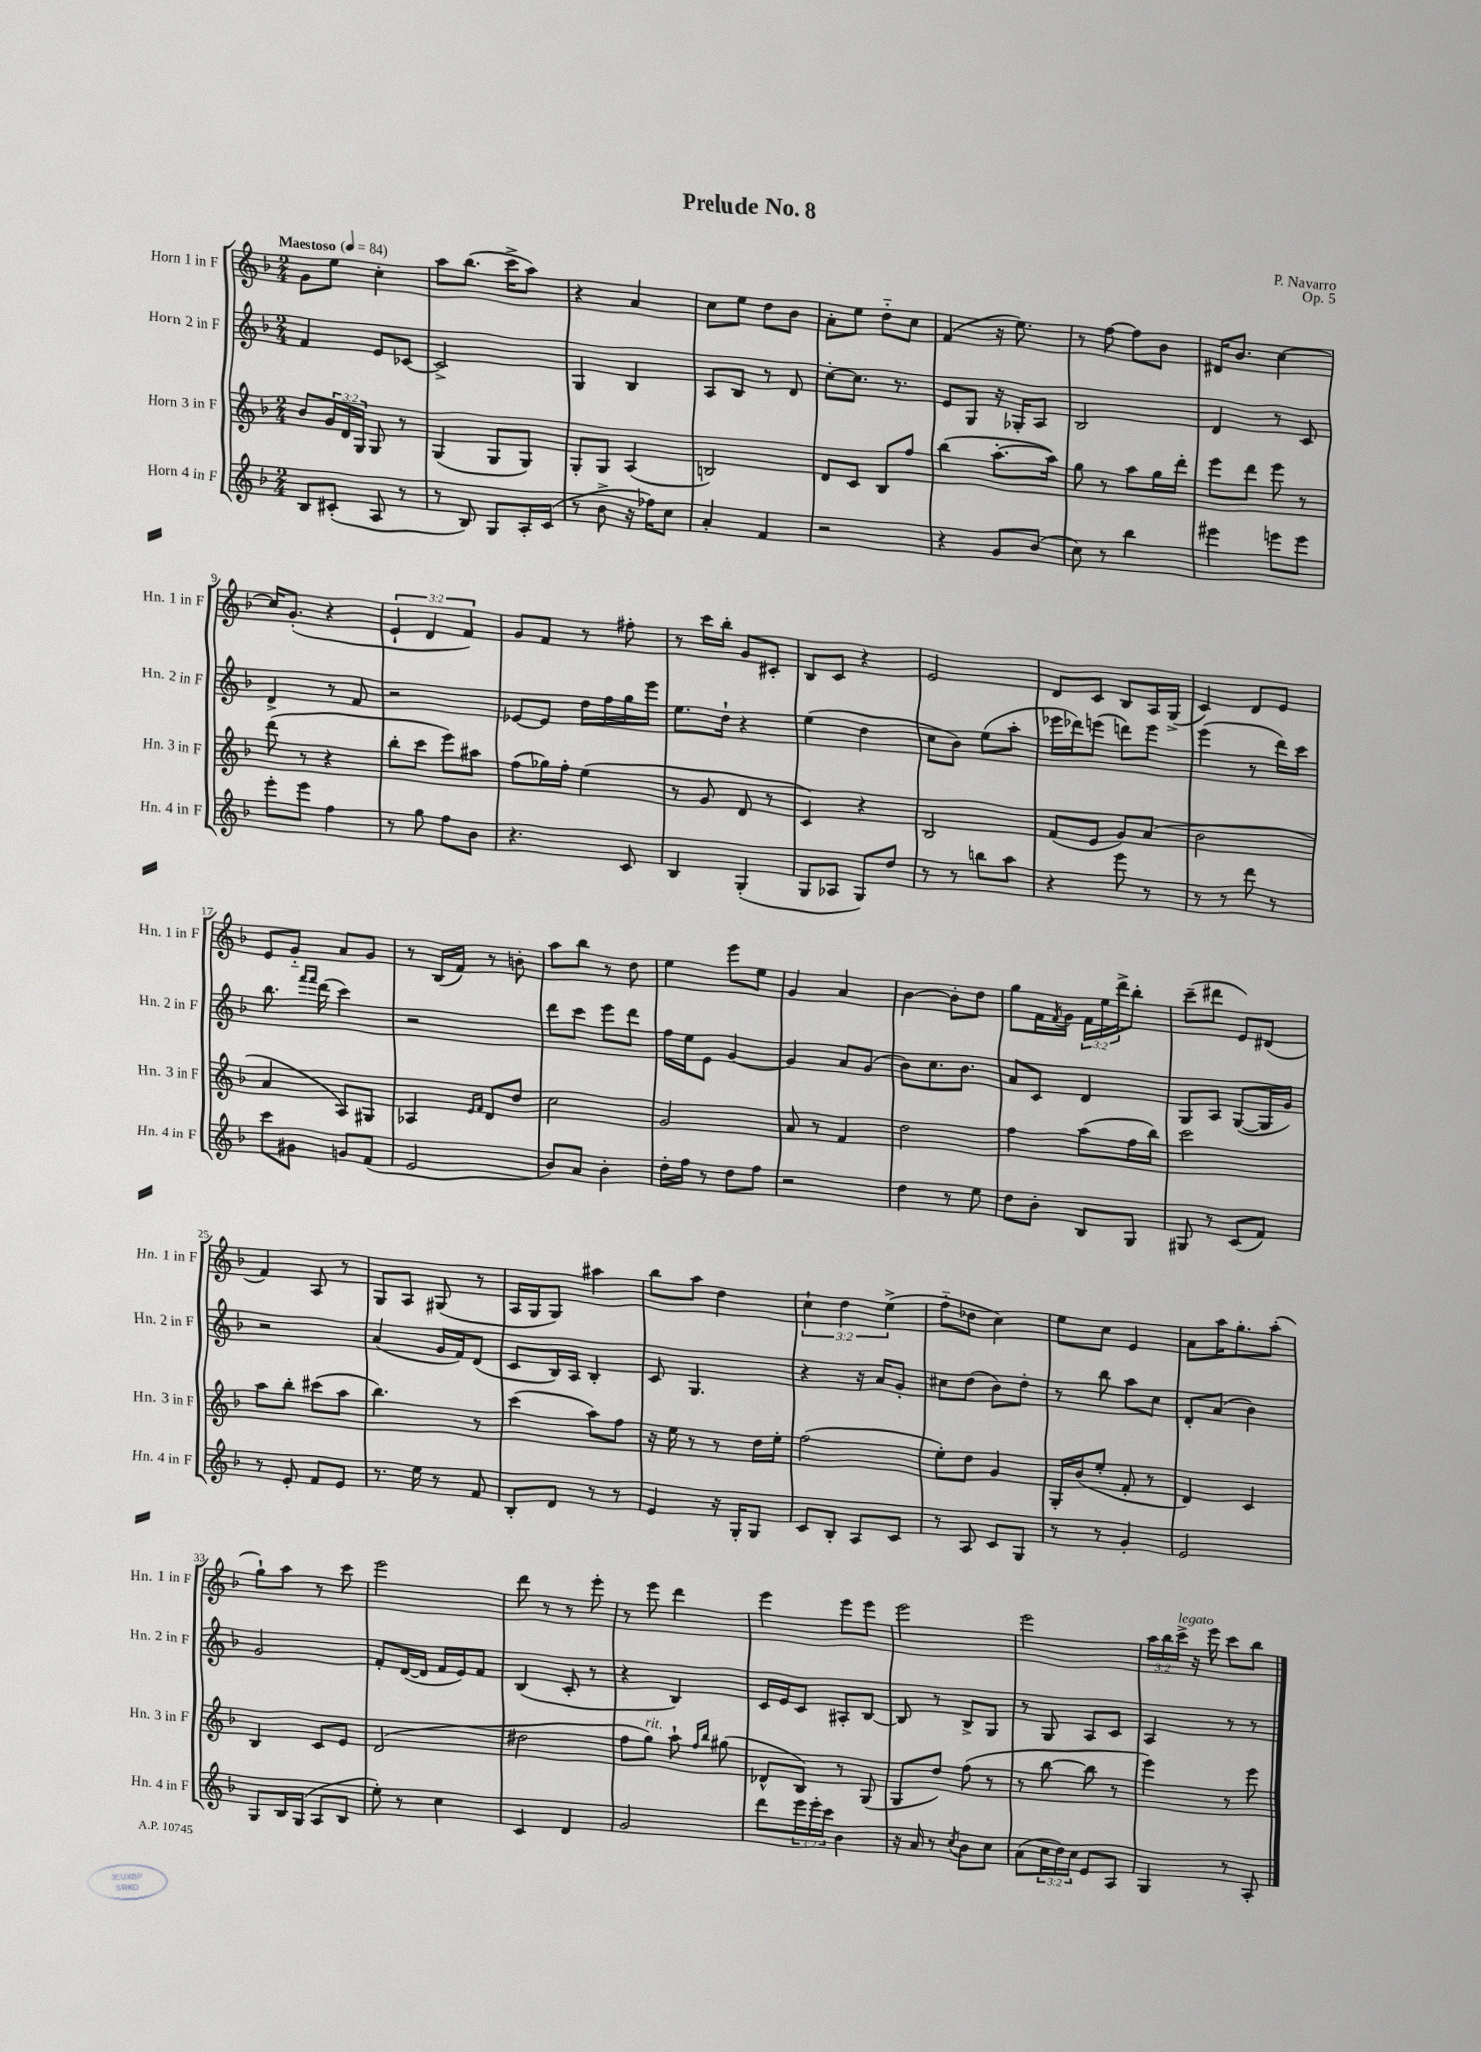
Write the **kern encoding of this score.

**kern	**kern	**kern	**kern
*staff4	*staff3	*staff2	*staff1
*clefG2	*clefG2	*clefG2	*clefG2
*k[b-]	*k[b-]	*k[b-]	*k[b-]
*M2/4	*M2/4	*M2/4	*M2/4
*MM84	*MM84	*MM84	*MM84
8B-/L	8b-/L	4f/	8g\L
(8c#'/J	24g/L	.	8ee\J
.	24d/	.	.
.	24G/JJ	.	.
8A/	8G/	8e/L	4cc'\
8r	8r	[8c-/J	.
=	=	=	=
8r	(4G/	2c-^/]	8aa\L
8B-/)	.	.	(8.bb-\J
8G/L	8G/L	.	.
.	.	.	16ccc^\LK
16A'/L	8G/J)	.	8aa\J)
(16c/JJ	.	.	.
=	=	=	=
8r	8G'/L	4G/	4r
8b-^\	8G/J	.	.
16r	(4A/	4B-/	4a/
16ff-\LK)	.	.	.
8cc\J	.	.	.
=	=	=	=
4a'/	2B/)	8A/L	8cc\L
.	.	8B-/J	8ee\J
4f/	.	8r	8dd\L
.	.	8d/	8b-\J
=	=	=	=
2r	8d/L	[8cc'\L	8a'\L
.	8c/J	8.cc\]J	8ee\J
.	8B-/L	.	8dd'~\L
.	.	8.r	.
.	8ff/J	.	8cc\J
=	=	=	=
4r	(4bb-\	8e/L	(4f/
.	.	8G/J	.
8g/L	[8.aa'\L	16r	16r
.	.	16G-'/LK	8.ee\)
(8b-/J	.	8A/J	.
.	16aa\]Jk)	.	.
=	=	=	=
8cc\)	8gg\	2B-/	8r
8r	8r	.	[8ff\
4bb-\	8aa\L	.	8ff\]L
.	16gg\L	.	8b-\J
.	16ddd'\JJ	.	.
=	=	=	=
4eee#\	8eee\L	4d/	16d#/LK
.	.	.	8.b-/J
.	8ddd\J	.	.
8eee\L	8eee\	8r	[4cc\
8eee\J	8r	8c/	.
=	=	=	=
8eee'\L	(8ddd\	4d^/	16cc/]LK
.	.	.	(8.g'/J
8eee\J	8r	.	.
4ff\	4r	8r	4r
.	.	8f/	.
=	=	=	=
8r	8bb-'\L	2r	6e`/
8gg\	8ccc\J	.	.
.	.	.	6d/
8ff\L	8eee\L)	.	.
.	.	.	6f/)
8b-\J	8aa#\J	.	.
=	=	=	=
4.r	(8ff\L	[8e-/L	8g/L
.	16gg-\L)	8e-/]J	8f/J
.	16ff'\JJ	.	.
.	(4ee\	16dd\LL	8r
.	.	16ff\	.
8c/	.	16gg\	8ff#'\
.	.	16eee\JJ	.
=	=	=	=
4B-/	8r	8.ee\L	8r
.	8g/	.	16ccc\LL
.	.	16dd`\Jk	16bb-'\JJ
(4G'/	8d/	4r	8g/L
.	8r	.	8c#'/J
=	=	=	=
8G/L	4c/)	(4ee\	8B-/L
8A-/J	.	.	8c/J
8G/L)	4r	4dd\	4r
8dd/J	.	.	.
=	=	=	=
8r	2B-/	8cc\L	2e/
8r	.	8b-\J)	.
8bb\L	.	(8ee\L	.
8aa\J	.	8aa'\J	.
=	=	=	=
4r	(8f/L	16eee-\LL	8d/L
.	.	16ddd-\J)	.
.	8e/J	(8eee\J	8c/J
8eee\	8g/L)	8ddd\L)	8B-/L
8r	(8a/J	8eee\J	16A/L
.	.	.	(16G^/JJ
=	=	=	=
8r	2b-\	(4eee\	4c/)
8r	.	.	.
8ddd\	.	8r	8d/L
8r	.	16ddd\LL)	8e/J
.	.	16ccc\JJ	.
=	=	=	=
8ccc\L	4a/	8.bb-\	8e/L
8g#\J	.	.	8g'~/J
.	.	16qqfff/LL	.
.	.	16qqfff/JJ	.
.	.	(16ddd\	.
8g/L	8A/L)	4ccc\)	8a/L
(8f/J	8G#/J	.	8g/J
=	=	=	=
2e/	4A-/	2r	8r
.	.	.	(16B-/LL
.	.	.	16f/JJ)
.	16qqe/LL	.	.
.	16qqf/JJ	.	.
.	8d/L	.	8r
.	8dd/J	.	8b'\
=	=	=	=
8b-/L)	2cc\	8ddd\L	8aa\L
8a/J	.	8ccc\J	8bb-\J
4b-'\	.	8eee\L	8r
.	.	8ddd\J	8dd\
=	=	=	=
16dd'\LL	2g/	16ff\LL	4ee\
16ff\JJ	.	16ee\J	.
8r	.	8e\J	.
8dd\L	.	[4g/	8eee\L
8ff\J	.	.	8ee\J
=	=	=	=
2r	8a/	4g/]	4g/
.	8r	.	.
.	4f/	8a/L	4a/
.	.	(8g/J	.
=	=	=	=
4dd\	2dd\	8b-\L)	[4b-\
.	.	8.cc\	.
8r	.	.	8b-'\]L
.	.	8.b-\J	.
8ee\	.	.	8dd\J
=	=	=	=
8dd\L	4ff\	8a/L	8gg\L
8b-'\J	.	8c/J	16f\L
.	.	.	8qf/
.	.	.	16g\JJ
8B-/L	(8aa\L	4d/	24f\LL
.	.	.	24ee\
.	.	.	24ddd^\J
8G/J	16ff\L	.	8bb-'\J
.	16bb-\JJ)	.	.
=	=	=	=
8G#/	2ccc\	8G/L	(8ccc~\L
8r	.	8A/J	8ddd#\J
(8c/L	.	([8G/L	8e/L)
8f/J)	.	16G/]L	(8d#/J
.	.	16g/JJ)	.
=	=	=	=
8r	8aa\L	2r	4f/)
8e'/	8bb-'\J	.	.
8f/L	(8ccc#\L	.	8A/
8e/J	8aa\J	.	8r
=	=	=	=
8.r	4.bb-\)	(4a/	8G/L
.	.	.	8A/J
16ee\	.	.	.
8r	.	16g/LL	(8G#/
.	.	16f/J)	.
8f/	8r	(8d/J	8r
=	=	=	=
8B-'/L	(4ccc\	8c/L	16A/LL
.	.	.	16G/J
8d/J	.	16B-/L)	8G/J)
.	.	16A/JJ	.
8r	8aa\L)	4B-'/	4aa#\
8r	8ff\J	.	.
=	=	=	=
4e/	16r	8c/	8bb-\L
.	16ee\	.	.
.	8r	4.G/	8aa\J
16r	8r	.	4dd\
16G'/LK	.	.	.
8G/J	16dd\LL	.	.
.	16ee'\JJ	.	.
=	=	=	=
8c/L	(2ff\	4r	6cc`\
8B-'/J	.	.	.
.	.	.	6dd\
8A/L	.	16r	.
.	.	16a/LK	.
.	.	.	(6ee^\
8c/J	.	8g'/J	.
=	=	=	=
8r	8ee'\L)	8cc#\L	8ff'~\L
8A/	8dd\J	(8dd\J	8dd-\J
8c/L	4g/	8b-\L)	4cc\)
8G/J	.	8dd'\J	.
=	=	=	=
8r	16G'/LL	8r	8ee\L
.	(16b-/J	.	.
8r	8ee'/J	8bb-\	8cc\J
4g'/	8f'/	8aa\L	4e/
.	8r	8cc\J	.
=	=	=	=
2e/	4d/)	8d'/L	8a\L
.	.	(8a/J	16aa\K
.	.	.	8.gg'\
.	4c/	4b-\)	.
.	.	.	(8aa'\J
=	=	=	=
8G/L	4B-/	2g/	8gg`\L)
16B-/L	.	.	8aa\J
(16G/JJ	.	.	.
8A/L	8c/L	.	8r
8B-/J	8e/J	.	8ccc\
=	=	=	=
8ee'\)	(2d/	8f'/L	2eee\
8r	.	([16d/L	.
.	.	16d/]JJ	.
4cc\	.	16f/LL	.
.	.	16e/J)	.
.	.	8f/J	.
=	=	=	=
4c/	2dd#\	(4B-/	8ddd\
.	.	.	8r
4d/	.	8c'/	8r
.	.	8r	8eee'\
=	=	=	=
2g/	8ff\L	4r	8r
.	8gg\J)	.	8eee\
.	8aa`\	4B-/)	4ddd\
.	16qqff/LL	.	.
.	16qqbb-/JJ	.	.
.	(8gg#\	.	.
=	=	=	=
8ddd\L	8d-^^/L	16c/LL	4eee\
.	.	16e/J	.
24eee\L	8B-/J)	8c/J	.
24eee'\	.	.	.
24ccc\JJ	.	.	.
4b-\	8r	8A#'/L	8eee\L
.	(8G/	[8B-/J	8eee\J
=	=	=	=
16r	8G/L	8B-/]	2eee\
16a/	.	.	.
8r	8dd/J)	8r	.
8qcc/	.	.	.
8b-\L	(8ff\	8B-^/L	.
8cc\J	8r	8G/J	.
=	=	=	=
(8a\L	8r	8r	2eee\
24cc\L	[8bb-\	8G/	.
24dd\)	.	.	.
24cc\JJ	.	.	.
8e/L	8bb-\]	8A/L	.
8A/J	8r	8c/J	.
=	=	=	=
4G/	4eee\)	4A/	24aa\LL
.	.	.	24bb-\
.	.	.	24ccc^\JJ
.	.	.	16r
.	.	.	16eee\
8r	8r	8r	8ccc\L
8A'/	8eee\	8r	8bb-\J
==	==	==	==
*-	*-	*-	*-
